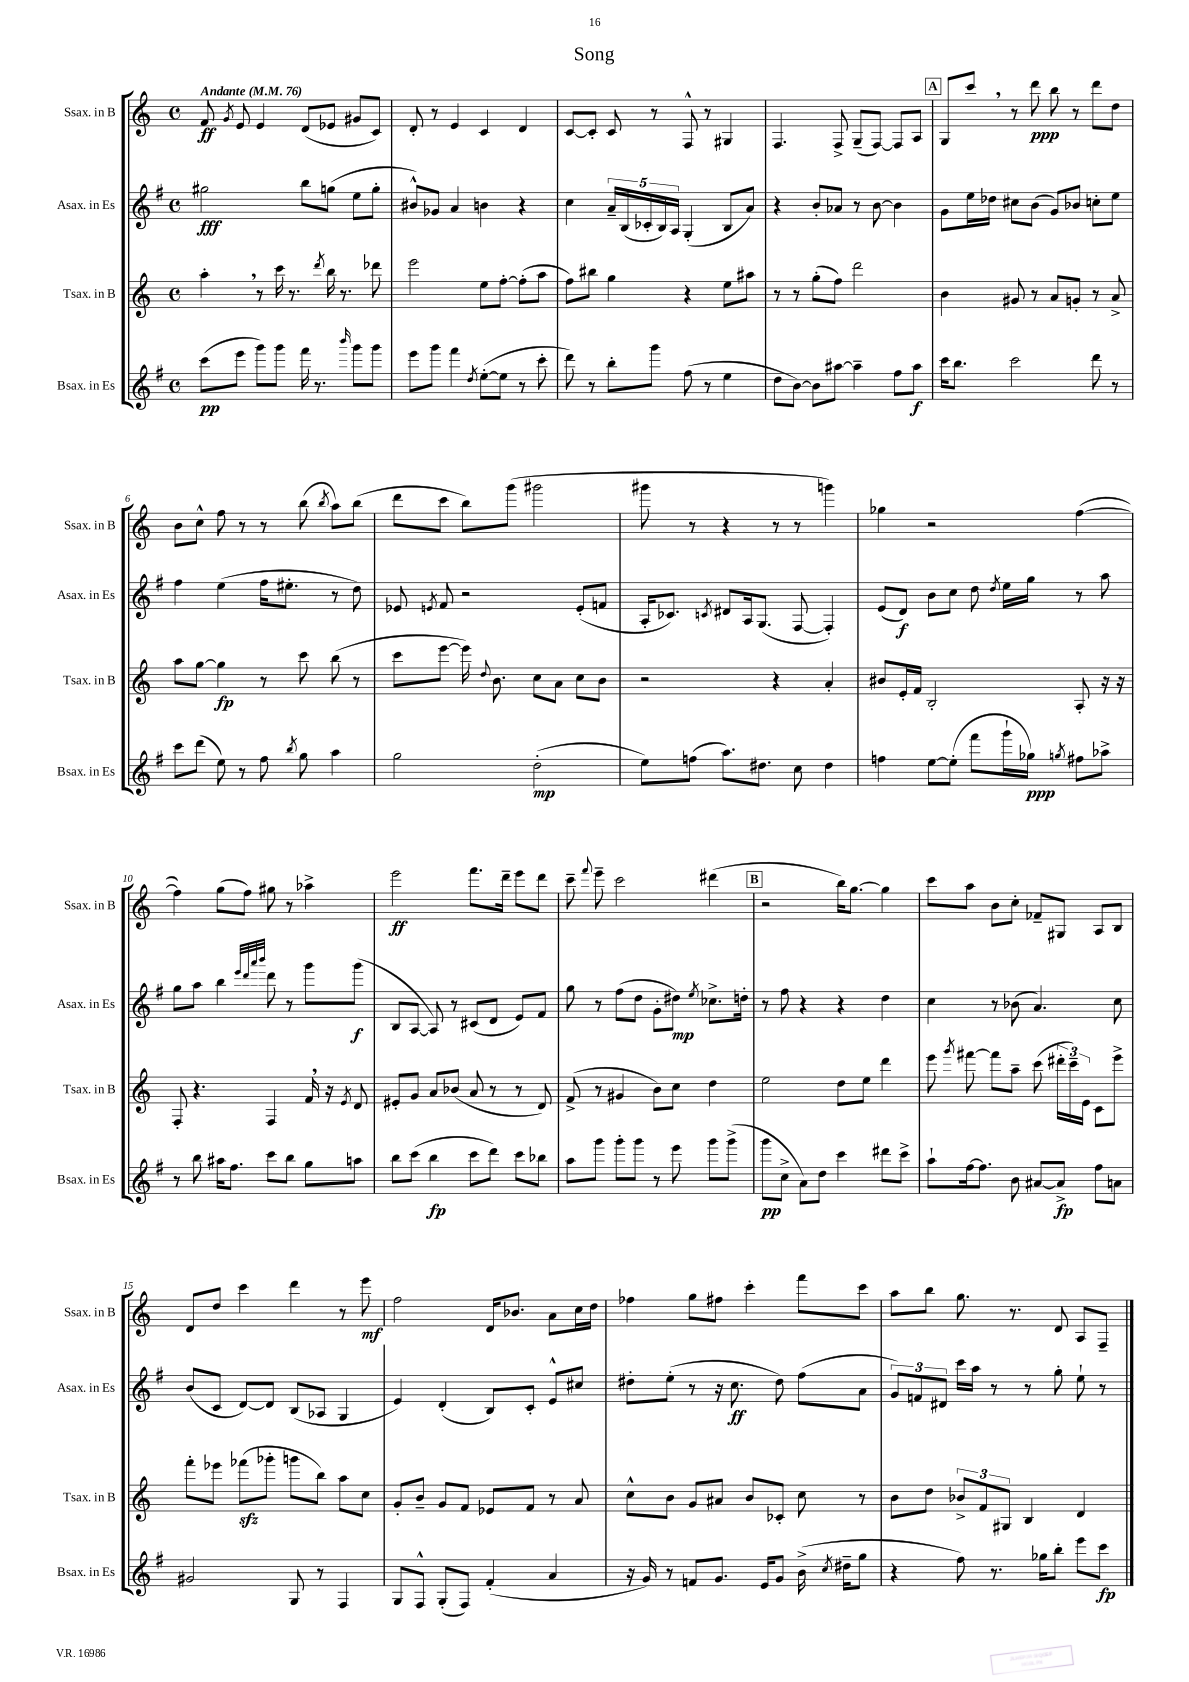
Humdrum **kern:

**kern	**kern	**kern	**kern
*staff4	*staff3	*staff2	*staff1
*clefG2	*clefG2	*clefG2	*clefG2
*k[f#]	*k[]	*k[f#]	*k[]
*M4/4	*M4/4	*M4/4	*M4/4
*met(c)	*met(c)	*met(c)	*met(c)
*MM76	*MM76	*MM76	*MM76
(8ccc	4aa'	2gg#	8f
.	.	.	8qg
8eee	.	.	8e
8ggg)	8r	.	4e
8ggg	16ccc	.	.
.	8.r	.	.
16fff#	.	8bb	(8d
8.r	.	.	.
.	8qddd	.	.
.	16bb	(8gg	8e-
.	8.r	.	.
16qqbbb	.	.	.
8ggg	.	8ee	8g#
8ggg	8ddd-	8gg'	8c)
=	=	=	=
8eee	2eee	8b#^^)	8d'
8ggg	.	8g-	8r
4fff#	.	4a	4e
8qdd	.	.	.
([8ee'	8ee	4b	4c
8ee]	[8ff'	.	.
8r	(8ff']	4r	4d
8ccc'	8aa	.	.
=	=	=	=
8ddd)	8ff)	4cc	[8c
8r	8bb#	.	8c']
8bb'	4gg	20a~	8c
.	.	(20B	.
.	.	20c-'	.
8ggg	.	.	8r
.	.	20B)	.
.	.	20A	.
(8ff#	4r	(4G'	8F^^
8r	.	.	8r
4ee	8ee	8B	4G#
.	8aa#	8a)	.
=	=	=	=
8dd	8r	4r	4.F
[8b)	8r	.	.
8b]	(8gg'	8b'	.
[8aa#	8ff)	8a-	8F^
4aa#~]	2ddd	8r	(8G~
.	.	[8b	[8F)
8ff#	.	4b]	8F]
8aa#	.	.	8A
=	=	=	=
16ccc	4b	8g	8G
8.bb	.	.	.
.	.	16ee	8ccc
.	.	16dd-	.
2ccc	8g#	8cc#	8r
.	8r	(8b	8ddd
.	8a	8g)	8bb
.	8g'	8b-	8r
8ddd	8r	8cc'	8ddd
8r	8a^	8ee	8dd
=	=	=	=
8ccc	8aa	4ff#	8b
(8ddd	[8gg	.	8cc^^
8ee)	4gg]	(4ee	8ff
8r	.	.	8r
8ff#	8r	16ff#	8r
.	.	8.ee#'	.
8qbb	.	.	.
8gg	8ccc	.	(8bb
.	.	.	8qbb
4aa	(8bb	8r	8aa)
.	8r	8dd)	(8bb
=	=	=	=
2gg	8ccc	8e-	8ddd
.	.	8qe	.
.	[8eee	8f#	8ccc
.	16eee])	2r	8bb)
.	8qqdd	.	.
.	8.b	.	.
.	.	.	(8ggg
(2dd'	8cc	.	2ggg#
.	8a	.	.
.	8cc	(8e'	.
.	8b	8f	.
=	=	=	=
8ee)	2r	16A'	8ggg#
.	.	8.c-)	.
(8ff	.	.	8r
.	.	8qc	.
8.aa)	.	8d#	4r
.	.	16A	.
8.dd#	.	(8.G	.
.	4r	.	8r
8cc	.	[8F#	8r
4dd#	4a'	4F#'])	4ggg)
=	=	=	=
4ff	8b#	(8e	4gg-
.	16e'	8d)	.
.	16f	.	.
[8ee	2B'	8b	2r
(8ee']	.	8cc	.
8fff#	.	8dd	.
.	.	8qdd	.
16ggg`	.	16ee	.
16gg-)	.	16gg	.
8qgg	.	.	.
8ff#	8A'	8r	([4ff
8aa-^	16r	8aa	.
.	16r	.	.
=	=	=	=
8r	8F'	8gg	4ff])
8bb	4.r	8aa	.
16aa#	.	4bb	(8gg
8.ff#	.	.	.
.	.	.	8ff)
.	.	32qqeee	.
.	.	32qqddd	.
.	.	32qqaaa	.
.	.	32qqbbb	.
8ccc	4F	8ddd	8gg#
8bb	.	8r	8r
8gg	16f	8ggg	4aa-^
.	16r	.	.
.	8qe	.	.
8aa	8d	(8ggg	.
=	=	=	=
8bb	8e#'	8B	2eee
(8ccc	8g	[8A	.
4bb	8a	8A])	.
.	(8b-	8r	.
8ccc	8a	(8c#	8.fff
8ddd)	8r	8d	.
.	.	.	16ddd~
8ccc	8r	8e)	8eee
8bb-	8d)	8f#	8ddd
=	=	=	=
8aa	(8f^	8gg	8ccc~
.	.	.	8qqfff
8ggg	8r	8r	8eee~
8ggg'	4g#	(8ff#	2ccc
8ggg	.	8dd	.
8r	8b)	8g'	.
8eee	8cc	8dd#)	.
.	.	8qee	.
8ggg	4dd	8.cc-^	(4ddd#
(8ggg^	.	.	.
.	.	16dd'	.
=	=	=	=
8ggg	2ee	8r	2r
8cc^	.	8ff#	.
8a)	.	4r	.
8dd	.	.	.
4ccc	8dd	4r	16bb)
.	.	.	[8.gg
.	8ee	.	.
8ddd#	4ddd	4dd	4gg]
8ccc^	.	.	.
=	=	=	=
8aa`	8eee	4cc	8ccc
.	8qggg	.	.
[16ff#	[8fff#	.	8aa
8.ff#]	.	.	.
.	8fff#]	8r	8b
8b	8aa~	(8b-	8cc'
[8a#	(8ccc	4.a)	8f-~
8a#^]	24ddd#'	.	8G#
.	24ccc~)	.	.
.	24e	.	.
8ff#	8c	.	8A
8a	8eee^	8cc	8B
=	=	=	=
2g#	8fff'	(8b	8d
.	8eee-	8c	8dd
.	(8fff-	[8d)	4ccc
.	8ggg-'	8d]	.
8G	8ggg	(8B	4ddd
8r	8bb)	8A-	.
4F#	8aa	4G	8r
.	8cc	.	8eee
=	=	=	=
8G	8g'	4e)	2ff
8F#^^	8b~	.	.
(8G'	8g	(4d'	.
8F#)	8f	.	.
(4f#'	8e-	8B)	16d
.	.	.	8.b-
.	8f	8c'	.
4a	8r	8e^^	8a
.	8a	8cc#	16cc
.	.	.	16dd
=	=	=	=
16r	8cc^^	8dd#'	4ff-
16g)	.	.	.
8r	8b	(8ee'	.
8f	8g	8r	8gg
8.g	8a#	16r	8ff#
.	.	8.cc	.
.	8b	.	4ccc'
16e	.	.	.
8g	8c-'	8dd#)	.
(16b^	8cc	(8ff#	8fff
8qcc	.	.	.
16dd#~	.	.	.
8gg	8r	8a	8ccc
=	=	=	=
4r	8b	12g)	8aa
.	.	12f	.
.	8dd	.	8bb
.	.	12d#	.
8ff#)	12b-^	16ccc	8.gg
.	.	16aa	.
.	12f	.	.
8.r	.	8r	.
.	12G#	.	.
.	.	.	8.r
.	4B	8r	.
16gg-	.	.	.
8bb'	.	8gg'	8d
8eee	4d	8ee`	8A
8ccc	.	8r	8F~
==	==	==	==
*-	*-	*-	*-
